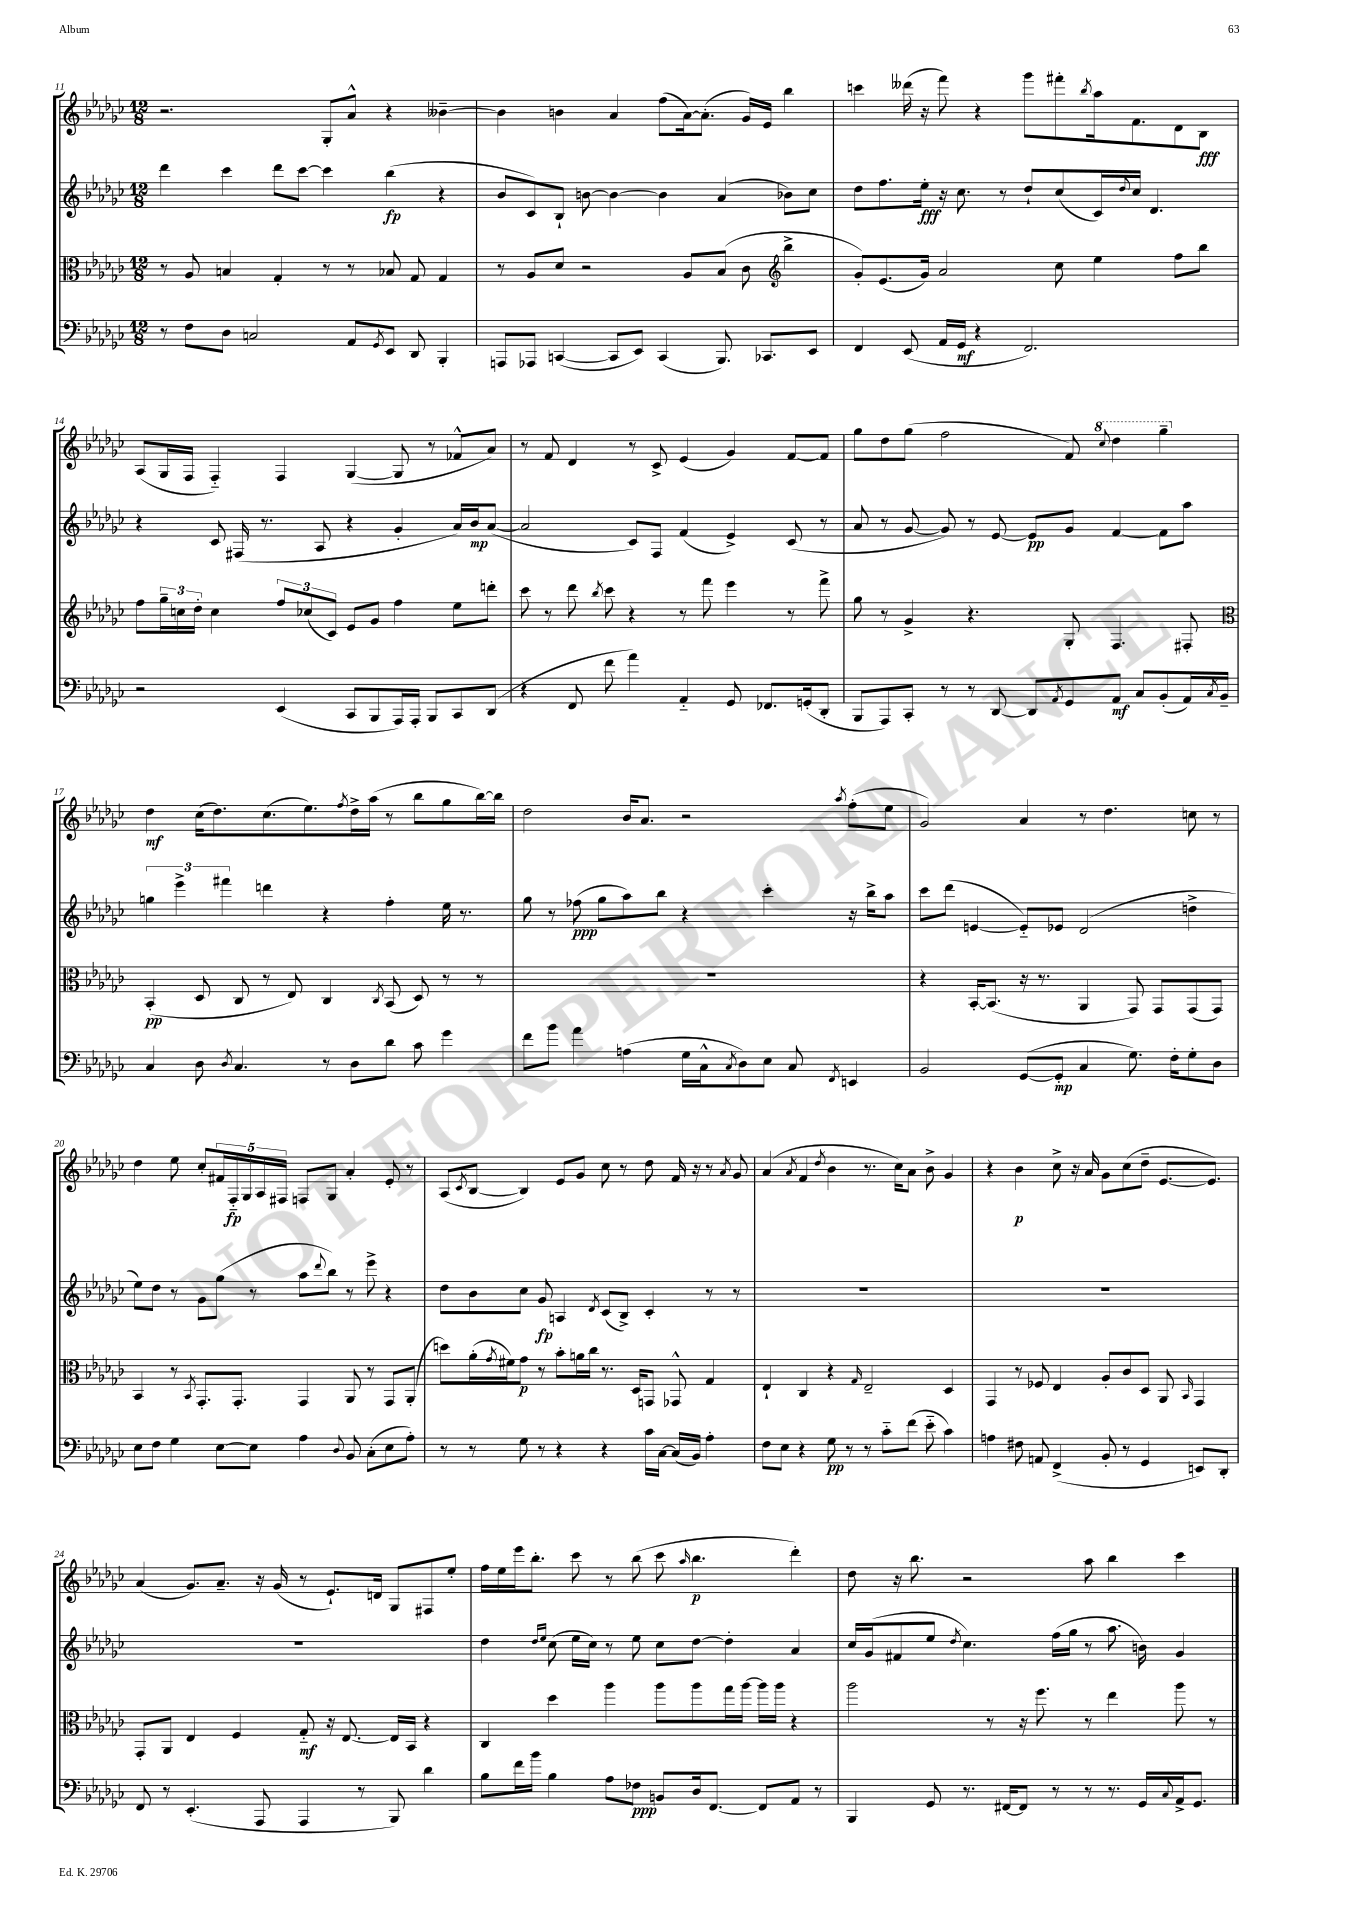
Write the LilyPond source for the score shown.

<<
\new StaffGroup <<
\new Staff = "s0" {
    \clef treble \key ges \major \numericTimeSignature \time 12/8
    r2. ges8-. aes'8-^ r4 beses'4~-- |
    beses'4 b'4 aes'4 f''8( aes'16~) aes'8.-.( ges'16) ees'16 bes''4 |
    c'''4 deses'''16( r16 f'''8) r4 ges'''8 fis'''8-. \acciaccatura { bes''8 } aes''16 f'8. des'8 bes8\fff |
    aes8( ges16 f16 f4-_) f4 ges4~( ges8 r8 fes'8-^ aes'8) |
    r8 f'8 des'4 r8 ces'8-> ees'4( ges'4) f'8~ f'8 |
    ges''8 des''8 ges''8( f''2 f'8) \ottava #1 \appoggiatura { ces'''8 } des'''4 ges'''4-- \ottava #0 |
    des''4\mf ces''16( des''8.) ces''8.( ees''8.) \acciaccatura { f''8 } des''16-> aes''16( r8 bes''8 ges''8 bes''16~) bes''16 |
    des''2 bes'16 aes'8. r2 \acciaccatura { aes''8 } f''8-.( ees''8 |
    ges'2) aes'4 r8 des''4. c''8 r8 |
    des''4 ees''8 ces''8-. \tuplet 5/4 { fis'16 f16-_\fp ges16 aes16 fis16 } f8 ges8 aes'4-. ees'8-. r8 |
    aes8( \acciaccatura { ces'8 } bes8~ bes4) ees'8 ges'8 ces''8 r8 des''8 f'16 r16 r8 \acciaccatura { aes'8 } ges'8 |
    aes'4( \acciaccatura { aes'8 } f'4 \acciaccatura { des''8 } bes'4 r8. ces''16) aes'8 bes'8-> ges'4 |
    r4 bes'4\p ces''8-> r16 aes'16 ges'8 ces''8( des''8-- ees'8.~ ees'8.) |
    aes'4( ges'8.) aes'8.-- r16 ges'16( r8 ees'8.-!) d'16 ges8 fis8 ees''8-. |
    f''16 ees''16 ees'''16 bes''8.-. ces'''8 r8 bes''8( ces'''8 \grace { aes''16 } bes''4.\p des'''4-.) |
    des''8 r16 bes''8. r2 aes''8 bes''4 ces'''4 \bar "|." |
}
\new Staff = "s1" {
    \clef treble \key ges \major \numericTimeSignature \time 12/8
    des'''4 ces'''4 des'''8 ces'''8~ ces'''4 bes''4\fp( r4 |
    bes'8 ces'8) bes8-! b'8~ b'4~ b'4 aes'4( bes'8) ces''8 |
    des''8 f''8. ees''16-.\fff r16 ces''8. r8 des''8-! ces''8( ces'16) \appoggiatura { des''8 } ces''16 des'4. |
    r4 ces'8 fis16( r8. aes8 r4 ges'4-. aes'16) bes'16\mp aes'8~( |
    aes'2 ces'8) f8 f'4( ees'4->) ces'8( r8 |
    aes'8 r8 ges'8~ ges'8) r8 ees'8~ ees'8\pp ges'8 f'4~ f'8 aes''8 |
    \tuplet 3/2 { g''4 ees'''4-> fis'''4 } d'''4 r4 f''4-. ees''16 r8. |
    ges''8 r8 fes''8\ppp( ges''8 aes''8) bes''8 r4 ces'''4-. r16 bes''16-> aes''8 |
    ces'''8 des'''8( e'4~ e'8-_) ees'8 des'2( d''4-> |
    ees''8) des''8 r8 ges'8 ges''8( r8 aes''8 \appoggiatura { des'''8 } bes''8) r8 ees'''8-> r4 |
    des''8 bes'8 ces''8 ges'8\fp a4 \acciaccatura { des'8 } ces'8( bes8->) ces'4-. r8 r8 |
    R1. |
    R1. |
    R1. |
    des''4 \grace { des''16 ees''16 } ces''8( ees''16 ces''16) r8 ees''8 ces''8 des''8~ des''4-. aes'4 |
    ces''16 ges'16( fis'8 ees''8 \acciaccatura { des''8 } ces''4.) f''16( ges''16 r8 aes''8. b'16) ges'4 \bar "|." |
}
\new Staff = "s2" {
    \clef alto \key ges \major \numericTimeSignature \time 12/8
    r8 aes8 b4 ges4-. r8 r8 bes8 ges8 ges4 |
    r8 aes8 des'8 r2 aes8 bes8( ces'8 \clef treble bes''4-> |
    ges'8-.) ees'8.( ges'16) aes'2 ces''8 ees''4 f''8 bes''8 |
    f''8 \tuplet 3/2 { ges''16-- c''16 des''16-. } c''4 \tuplet 3/2 { f''8 ces''8( ces'8) } ees'8 ges'8 f''4 ees''8 d'''8-. |
    ces'''8 r8 des'''8 \acciaccatura { bes''8 } ces'''8 r4 r8 f'''8 ees'''4 r8 f'''8-> |
    ges''8 r8 ges'4-> r4. ges8-. f4. fis8-. |
    \clef alto bes,4-.\pp( des8 ces8 r8 ees8) ces4 \acciaccatura { ces8 } bes,8( des8) r8 r8 |
    R1. |
    r4 bes,16~-. bes,8.( r16 r8. aes,4 ges,8) ges,8 ges,8( ges,8) |
    bes,4 r8 \acciaccatura { bes,8 } ges,8.-. ges,8.-. ges,4 aes,8 r8 ges,8 aes,8-.( |
    d''8) aes'16-.( \acciaccatura { ges'8 } fis'16) ges'8\p r8 bes'8-. a'16 ces''16 r8. des16 g,8 ges,8-^ ges4 |
    ees4-! ces4 r4 \grace { ges16 } ees2-- des4 |
    ges,4 r8 fes8 ees4 aes8-. ces'8 des8 aes,8 \grace { bes,16 } ges,4 |
    ges,8-. aes,8 ees4 f4 ges8-_\mf r16 ees8.~ ees16 bes,16 r4 |
    ces4 des''4 aes''4 aes''8 aes''8 ges''16 aes''16~ aes''16 aes''16 r4 |
    aes''2 r8 r16 f''8. r8 ees''4 aes''8 r8 \bar "|." |
}
\new Staff = "s3" {
    \clef bass \key ges \major \numericTimeSignature \time 12/8
    r8 f8 des8 c2 aes,8 \acciaccatura { ges,8 } ees,8 des,8 bes,,4-. |
    a,,8 aes,,8 c,4~( c,8 ees,8) c,4( bes,,8.) ces,8. ees,8 |
    f,4 ees,8( aes,16 ges,16\mf r4 f,2.) |
    r2 ees,4( ces,8 bes,,8 aes,,16) aes,,16-. bes,,8 ces,8 des,8( |
    r4 f,8 f'8 aes'4) aes,4-_ ges,8 fes,8. g,16-.( des,8-. |
    bes,,8 aes,,8) ces,8-. r8 r8 des,8~ des,8 \acciaccatura { aes,8 } ges,8 aes,8\mf ces8 bes,8-.( aes,16) \acciaccatura { ces8 } bes,16-- |
    ces4 des8 \acciaccatura { des8 } ces4. r8 des8 des'8 ces'8 ges'4 |
    f'8 bes'8 aes'4 a4( ges16 ces16-^ \acciaccatura { ces8 } des8) ees8 ces8 \acciaccatura { f,8 } e,4 |
    bes,2 ges,8~( ges,8-.\mp ces4 ges8.) f16-. ges8-. des8 |
    ees8 f8 ges4 ees8~ ees8 aes4 \appoggiatura { des8 } bes,8 ces8-.( ees8 aes8-.) |
    r8 r8 ges8 r8 r4 r4 ces'16 ces16~ ces16( bes,16) aes4-. |
    f8 ees8 r4 ges8\pp r8 r8 ces'8-_ f'8( ees'8-_ ces'4) |
    a4 fis8 a,8 f,4->( bes,8-. r8 ges,4 e,8) des,8-. |
    f,8 r8 ees,4.-.( aes,,8 aes,,4 r8 bes,,8) des'4 |
    bes8 f'16 bes'16 bes4 aes8 fes8\ppp b,8 des16 f,8.~ f,8 aes,8 r8 |
    bes,,4 ges,8 r8. fis,16~ fis,8 r8 r8 r8. ges,16 \appoggiatura { ces8 } aes,16-> ges,8. \bar "|." |
}
>>
>>
\layout { \context { \Score currentBarNumber = #11 } }
